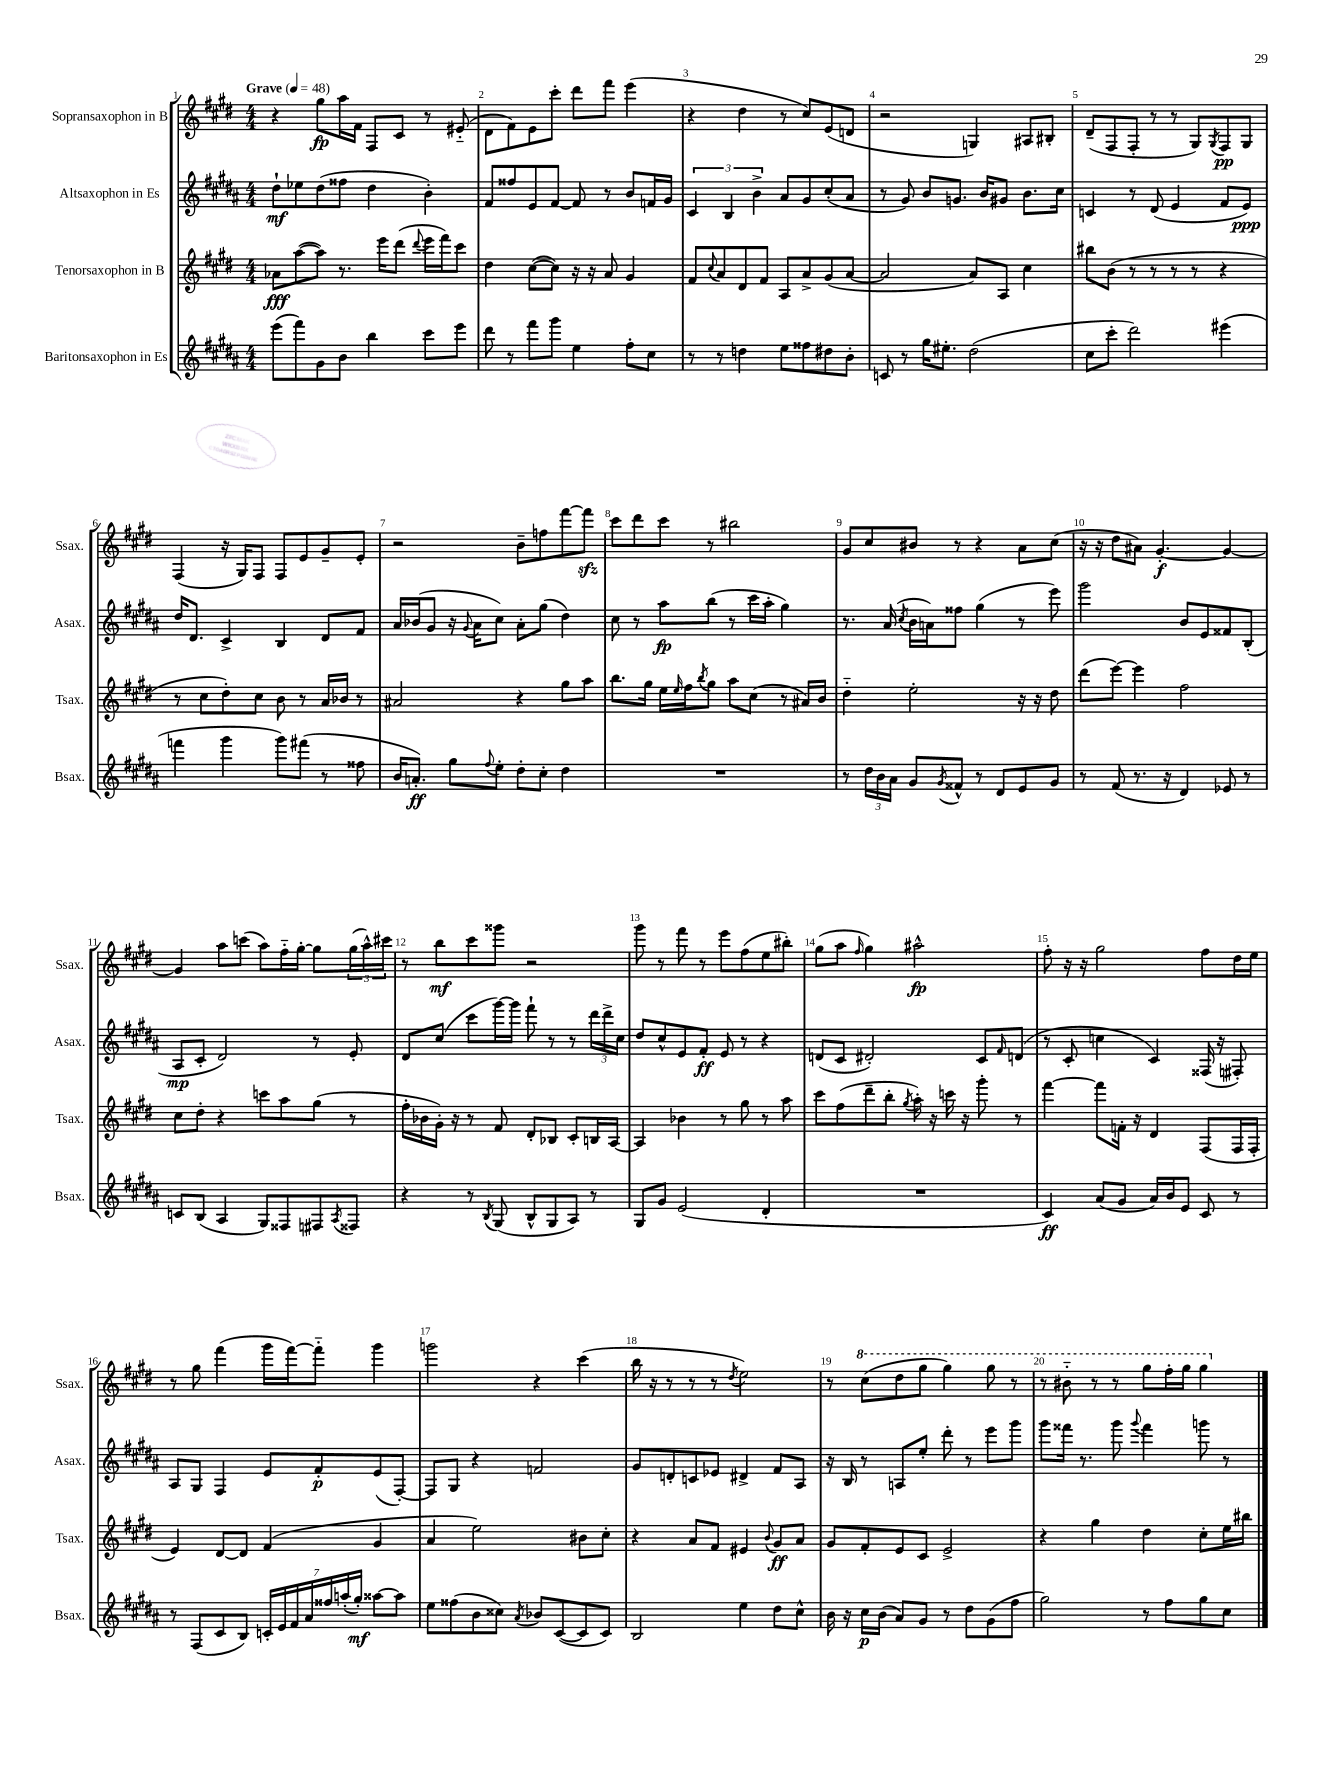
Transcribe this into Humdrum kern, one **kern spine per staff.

**kern	**kern	**kern	**kern
*staff4	*staff3	*staff2	*staff1
*clefG2	*clefG2	*clefG2	*clefG2
*k[f#c#g#d#a#]	*k[f#c#g#d#]	*k[f#c#g#d#a#]	*k[f#c#g#d#]
*M4/4	*M4/4	*M4/4	*M4/4
*MM48	*MM48	*MM48	*MM48
(8eee	8a-	8dd#`	4r
8fff#)	([8aa	8ee-	.
8g#	8aa])	(8dd#	8gg#
8b	8.r	8ff##	16aa
.	.	.	16f#
4bb	.	4dd#	8F#
.	16eee	.	.
.	(8ddd#	.	8c#
.	8qqddd#	.	.
8ccc#	16eee	4b')	8r
.	16fff#)	.	.
8eee	8ccc#	.	(8e#'~
=	=	=	=
8ddd#	4dd#	8f#	8d#
8r	.	8ff##	8f#)
8fff#	([8cc#	8e	8e
8ggg#	8cc#])	[8f#	8ccc#'
4ee	16r	8f#]	8ddd#
.	16r	.	.
.	8a	8r	8fff#
8ff#'	4g#	8b	(4eee
8cc#	.	16f	.
.	.	16g#	.
=	=	=	=
8r	8f#	6c#	4r
.	8qqcc#	.	.
8r	8a	.	.
.	.	6B	.
4dd	8d#	.	4dd#
.	.	6b^	.
.	8f#	.	.
8ee	8A	8a#	8r
8ff##	8a^	8g#	8cc#)
8dd#	(8g#	(8cc#'	(8e
8b'	[8a	8a#	8d
=	=	=	=
8c	2a]	8r	2r
8r	.	8g#)	.
16gg#	.	8b	.
8.ee#'	.	.	.
.	.	8.g	.
(2dd#	8a)	.	4G)
.	.	16b	.
.	8A	8g#	.
.	4cc#	8.b	8A#
.	.	.	8B#'
.	.	16cc#	.
=	=	=	=
8cc#	8bb#	4c	(8d#~
8ccc#'	(8b	.	8F#
2ddd#)	8r	8r	8F#'
.	8r	(8d#	8r
.	8r	4e	8r
.	8r	.	8G#)
.	.	.	8qG#
(4eee#	4r	8f#	8F#
.	.	8e)	8G#
=	=	=	=
4fff	8r	16dd#	(4F#
.	.	8.d#	.
.	8cc#	.	.
4ggg#	8dd#')	4c#^	16r
.	.	.	16G#)
.	8cc#	.	8F#
8ggg#)	8b	4B	8F#
(8fff#	8r	.	8e
8r	16a	8d#	8g#~
.	16b-	.	.
8ff##	8r	8f#	8e'
=	=	=	=
16b	2a#	16a#	2r
8.a')	.	(16b-	.
.	.	8g#	.
8gg#	.	16r	.
.	.	8qqg#	.
.	.	16a#	.
8qqff#	.	.	.
8ee'	.	8cc#)	.
8dd#'	4r	8a#'	8b~
8cc#'	.	(8gg#	8ff
4dd#	8gg#	4dd#)	[8fff#
.	8aa	.	8fff#]
=	=	=	=
1r	8.bb	8cc#	8ccc#
.	.	8r	8ddd#
.	16gg#	.	.
.	16ee	8aa#	8ccc#
.	16qqee	.	.
.	16ff#	.	.
.	8qbb	.	.
.	8gg#	(8bb	8r
.	8aa	8r	2bb#
.	(8cc#	16ccc#	.
.	.	16aa#'	.
.	8r	4gg#)	.
.	16a#)	.	.
.	16b	.	.
=	=	=	=
8r	4dd#'~	8.r	8g#
24dd#	.	.	8cc#
24b	.	.	.
.	.	(16a#	.
24a#	.	.	.
.	.	8qcc#	.
8g#	2ee'	16b	8b#
.	.	16a)	.
8qg#	.	.	.
8f##^^	.	8ff##	8r
8r	.	(4gg#	4r
8d#	.	.	.
8e	16r	8r	8a
.	16r	.	.
8g#	8dd#	8eee)	(8cc#
=	=	=	=
8r	(8ddd#	2ggg#	16r
.	.	.	16r
(8f#	[8eee)	.	8dd#
8.r	4eee]	.	8a#)
.	.	.	[4.g#'
16r	.	.	.
4d#)	2ff#	8b	.
.	.	8e	.
8e-	.	8f##	4g#_
8r	.	(8B'	.
=	=	=	=
8c	8cc#	8A#	4g#]
(8B	8dd#'	8c#'	.
4A#	4r	2d#)	8aa
.	.	.	(8ccc
8G#)	8ccc	.	8aa)
8F##	8aa	.	16ff#'~
.	.	.	[16gg#'
8F#	(8gg#	8r	8gg#]
8qA#	.	.	.
8F##	8r	8e'	(24gg#
.	.	.	24aa^^)
.	.	.	24ccc#
=	=	=	=
4r	16ff#'	8d#	8r
.	16b-	.	.
.	16g#')	(8cc#	8bb
.	16r	.	.
8r	8r	8ccc#	8ccc#
8qB	.	.	.
(8G#	8f#	[16ggg#)	8ggg##
.	.	16ggg#]	.
8B^^	8d#'	8fff#`	2r
8G#	8B-	8r	.
8A#)	8c#'	8r	.
8r	16B	24ddd#	.
.	.	24ddd#^	.
.	[16A	.	.
.	.	24cc#	.
=	=	=	=
8G#	4A]	8dd#	8ggg#
8g#	.	8cc#^^	8r
(2e	4b-	8e	8fff#
.	.	8f#'	8r
.	8r	8e	8eee
.	8gg#	8r	(8ff#
4d#'	8r	4r	8ee
.	8aa	.	8bb#')
=	=	=	=
1r	8ccc#	(8d	(8gg#
.	(8ff#	8c#	8aa
.	.	.	16qqff#
.	8ddd#~	2d#')	4gg#)
.	8bb'	.	.
.	8qgg#	.	.
.	16aa')	.	2aa#^^
.	16r	.	.
.	16ccc	.	.
.	16r	.	.
.	8ggg#'	8c#	.
.	.	16qqf#	.
.	8r	(8d	.
=	=	=	=
4c#)	[4fff#	8r	8ff#'
.	.	8c#'	16r
.	.	.	16r
(8a#	8fff#]	4cc	2gg#
8g#	16f'	.	.
.	16r	.	.
16a#)	4d#	4c#)	.
16b	.	.	.
8e	.	.	.
8c#	(8F#	(16F##	8ff#
.	.	16r	.
8r	16F#	8F#')	16dd#
.	16F#'	.	16ee
=	=	=	=
8r	4e)	8A#	8r
(8F#	.	8G#	8gg#
8c#	[8d#	4F#	(4fff#
8B)	8d#]	.	.
28c'	(4f#	8e	16ggg#
28e	.	.	.
.	.	.	[16fff#)
28f#	.	.	.
28a#	.	.	.
.	.	8f#'	8fff#'~]
28ff##	.	.	.
(28aa'	.	.	.
28gg#')	.	.	.
[8aa##	4g#	(8e	4ggg#
8aa##]	.	[8F#')	.
=	=	=	=
8ee	4a	8F#]	2ggg
(8ff##	.	8G#	.
8b	2ee)	4r	.
8cc##)	.	.	.
8qa#	.	.	.
8b-	.	2f	4r
([8c#	.	.	.
8c#]	8b#	.	(4ccc#
8c#)	8cc#'	.	.
=	=	=	=
2B	4r	8g#	16bb
.	.	.	16r
.	.	8d'	8r
.	8a	8c	8r
.	8f#	8e-	8r
.	.	.	8qdd#
4ee	4e#	4d#^	2ee)
.	8qqb	.	.
8dd#	8g#	8f#	.
8cc#^^	8a	8A#	.
=	=	=	=
16b	8g#	16r	8r
16r	.	16B	.
16cc#	8f#'	8r	(8ccc#
(16b	.	.	.
8a#)	8e	8A	8ddd#
8g#	8c#	8ee'	8ggg#
8r	2e^	8ddd#'	4ggg#)
8dd#	.	8r	.
(8g#	.	8eee	8ggg#
8ff#	.	8ggg#	8r
=	=	=	=
2gg#)	4r	8ggg#	8r
.	.	16fff##	8bb#'~
.	.	8.r	.
.	4gg#	.	8r
.	.	8ggg#	8r
.	.	8qqggg#	.
8r	4dd#	4fff##	8ggg#
8ff#	.	.	16fff#'
.	.	.	16ggg#
8gg#	8cc#'	8ggg	4ggg#
8cc#	16ee	8r	.
.	16bb#	.	.
==	==	==	==
*-	*-	*-	*-
